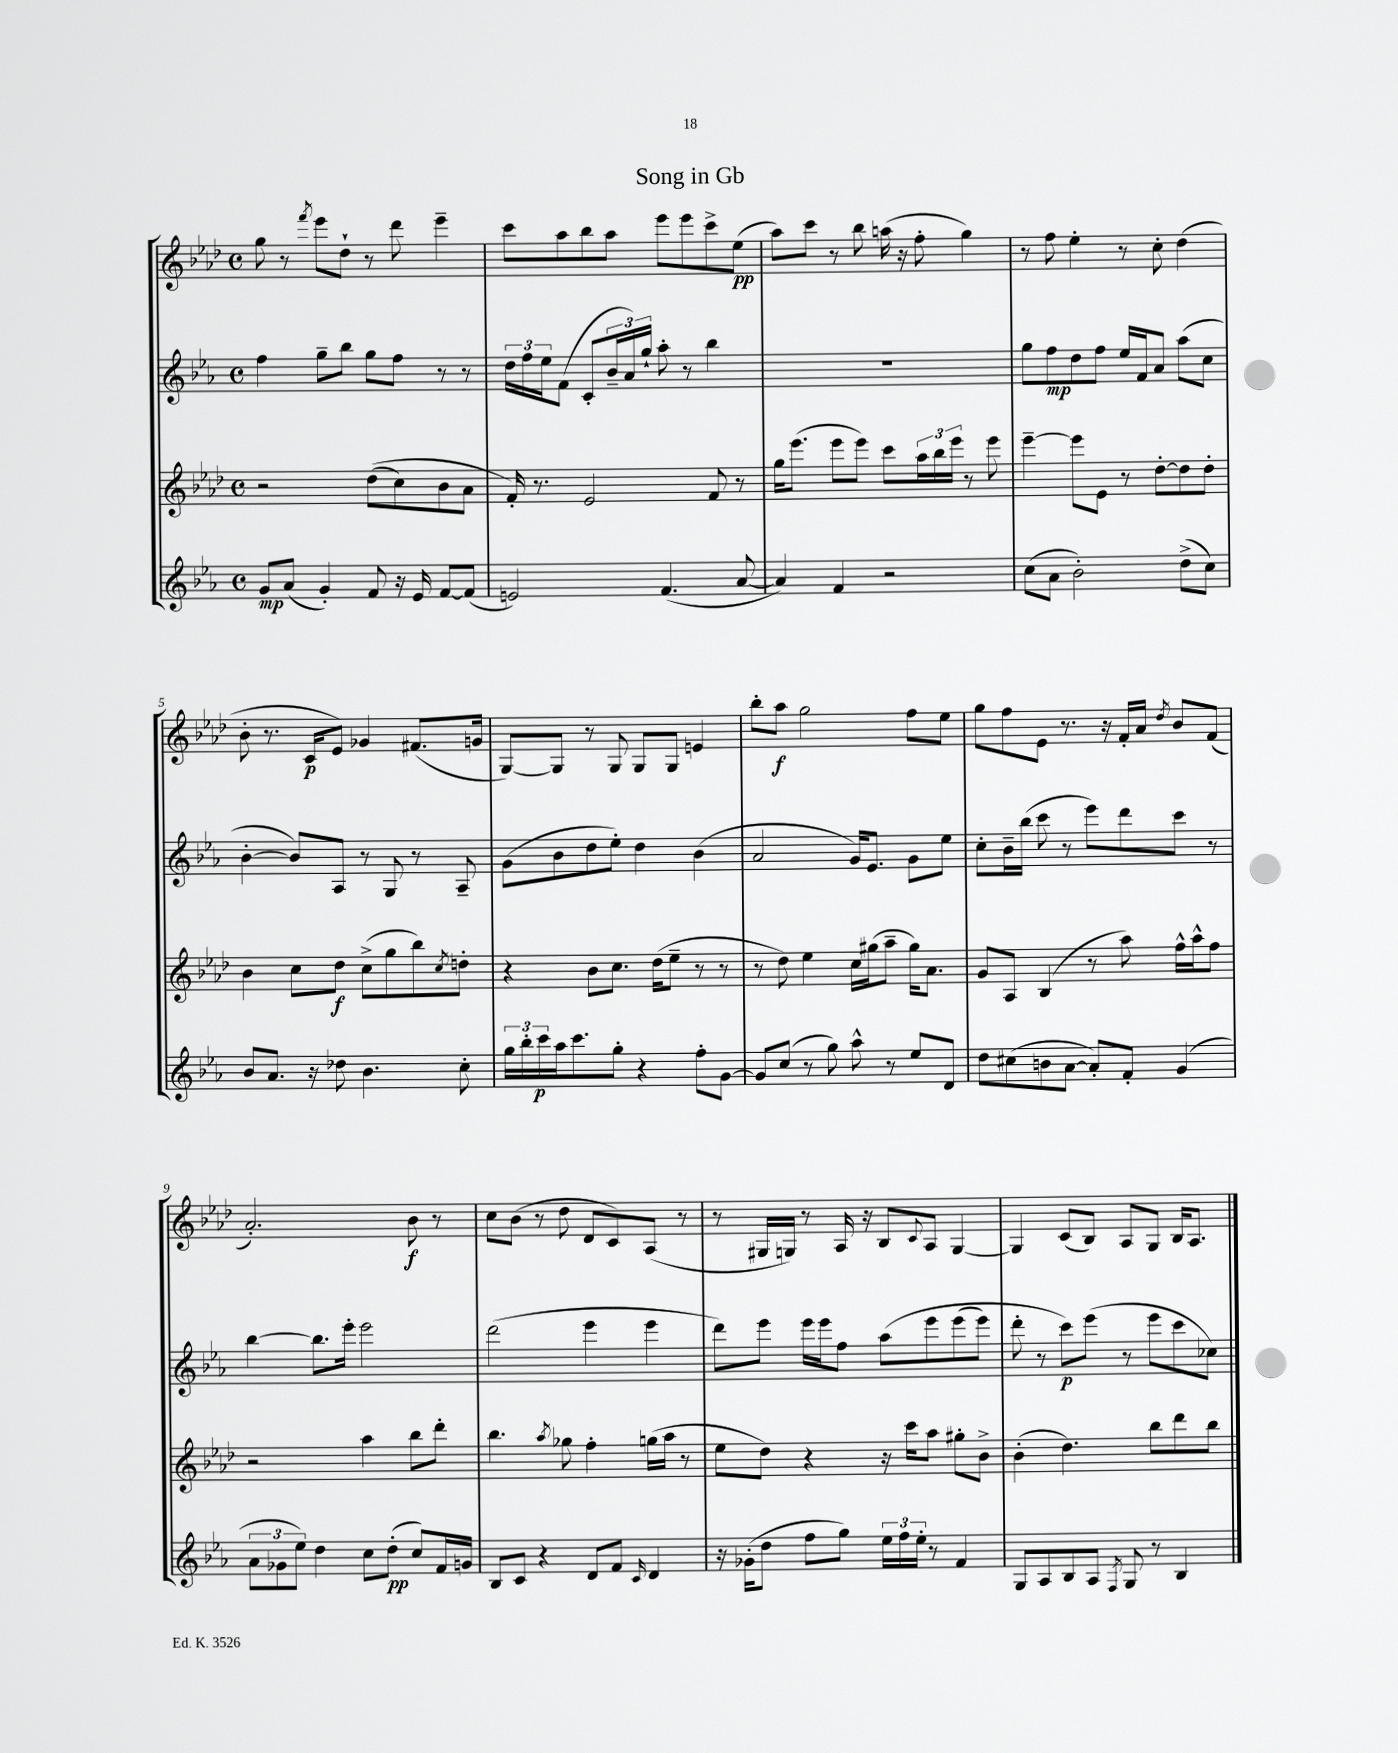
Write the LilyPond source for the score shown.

\header { title = "Song in Gb" }
<<
\new StaffGroup <<
\new Staff = "s0" {
    \clef treble \key aes \major \defaultTimeSignature \time 4/4
    g''8 r8 \acciaccatura { f'''8 } ees'''8 des''8-! r8 des'''8 ees'''4-- |
    c'''8 aes''8 bes''8 aes''8 ees'''8 ees'''8 c'''8-> ees''8\pp( |
    aes''8) c'''8 r8 bes''8 a''16( r16 f''8-. g''4) |
    r8 f''8 ees''4-. r8 c''8-. des''4( |
    bes'8-. r8. c'16\p ees'8) ges'4 fis'8.( g'16 |
    g8~) g8 r8 g8 g8 g8 e'4 |
    bes''8-. aes''8\f g''2 f''8 ees''8 |
    g''8 f''8 ees'8 r8. r16 f'16-. aes'16 \acciaccatura { des''8 } bes'8 f'8( |
    aes'2.-.) bes'8\f r8 |
    c''8 bes'8( r8 des''8 des'8 c'8) aes8( r8 |
    r8 gis16 g16) r8 aes16 r16 bes8 \appoggiatura { c'8 } aes8 g4~ |
    g4 c'8( bes8) aes8 g8 bes16 aes8. \bar "|." |
}
\new Staff = "s1" {
    \clef treble \key ees \major \defaultTimeSignature \time 4/4
    f''4 g''8-- bes''8 g''8 f''8 r8 r8 |
    \tuplet 3/2 { d''16 f''16 ees''16 } f'8( c'8-. \tuplet 3/2 { bes'16-- aes'16) g''16-! } aes''8-. r8 bes''4 |
    R1 |
    g''8 f''8\mp d''8 f''8 ees''16 f'16 aes'8 aes''8( c''8 |
    bes'4~-. bes'8) aes8 r8 g8 r8 aes8-- |
    g'8( bes'8 d''8 ees''8-.) d''4 bes'4( |
    aes'2 g'16) ees'8. g'8 ees''8 |
    c''8-. bes'16-- bes''16( c'''8 r8 ees'''8) d'''8 c'''8 r8 |
    bes''4~ bes''8. ees'''16-. ees'''2 |
    d'''2( ees'''4 ees'''4 |
    d'''8) ees'''8 ees'''16 ees'''16 f''8 aes''8\( ees'''8 ees'''8( ees'''8) |
    d'''8-. r8 c'''8\p\) ees'''8( r8 ees'''8 c'''8 ces''8) \bar "|." |
}
\new Staff = "s2" {
    \clef treble \key aes \major \defaultTimeSignature \time 4/4
    r2 des''8(\( c''8) bes'8 aes'8 |
    f'16-.\) r8. ees'2 f'8 r8 |
    g''16 ees'''8.( ees'''8 ees'''8) c'''8 \tuplet 3/2 { aes''16 bes''16 ees'''16 } r8 ees'''8 |
    ees'''4~-- ees'''8 ees'8 r8 des''8~-. des''8 des''8-. |
    bes'4 c''8 des''8\f c''8->( g''8 bes''8) \acciaccatura { c''8 } d''8-. |
    r4 bes'8 c''8. des''16( ees''8-- r8 r8 |
    r8 des''8) ees''4 c''16 gis''16( aes''8-- gis''16) aes'8. |
    g'8 aes8 bes4( r8 aes''8) f''16-^ aes''16-^ f''8 |
    r2 aes''4 bes''8 des'''8-. |
    bes''4. \acciaccatura { aes''8 } ges''8 f''4-. g''16( aes''16 r8 |
    ees''8 des''8) r4 r16 c'''16 aes''8 gis''8-. bes'8-> |
    bes'4-.( des''4.) bes''8 des'''8 bes''8 \bar "|." |
}
\new Staff = "s3" {
    \clef treble \key ees \major \defaultTimeSignature \time 4/4
    g'8\mp aes'8( g'4-.) f'8 r16 ees'16 f'8~ f'8( |
    e'2) f'4.( aes'8~ |
    aes'4) f'4 r2 |
    c''8( aes'8 bes'2-.) d''8->( c''8) |
    bes'8 aes'8. r16 des''8 bes'4. c''8-. |
    \tuplet 3/2 { g''16 bes''16-. c'''16\p } aes''16 c'''8. g''8-. r4 f''8-. g'8~ |
    g'8 c''8( r8 g''8) aes''8-^ r8 ees''8 d'8 |
    d''8 cis''8( b'8 aes'8~ aes'8-.) f'8-. g'4( |
    \tuplet 3/2 { aes'8 ges'8 ees''8) } d''4 c''8 d''8-.\pp( c''8) f'16 g'16 |
    bes8 c'8 r4 d'8 f'8 \grace { c'16 } d'4 |
    r16 ges'16-.( d''8 f''8 g''8) \tuplet 3/2 { ees''16 f''16 ees''16-. } r8 f'4 |
    g8 aes8 bes8 aes8 \acciaccatura { f8 } g8 r8 bes4 \bar "|." |
}
>>
>>
